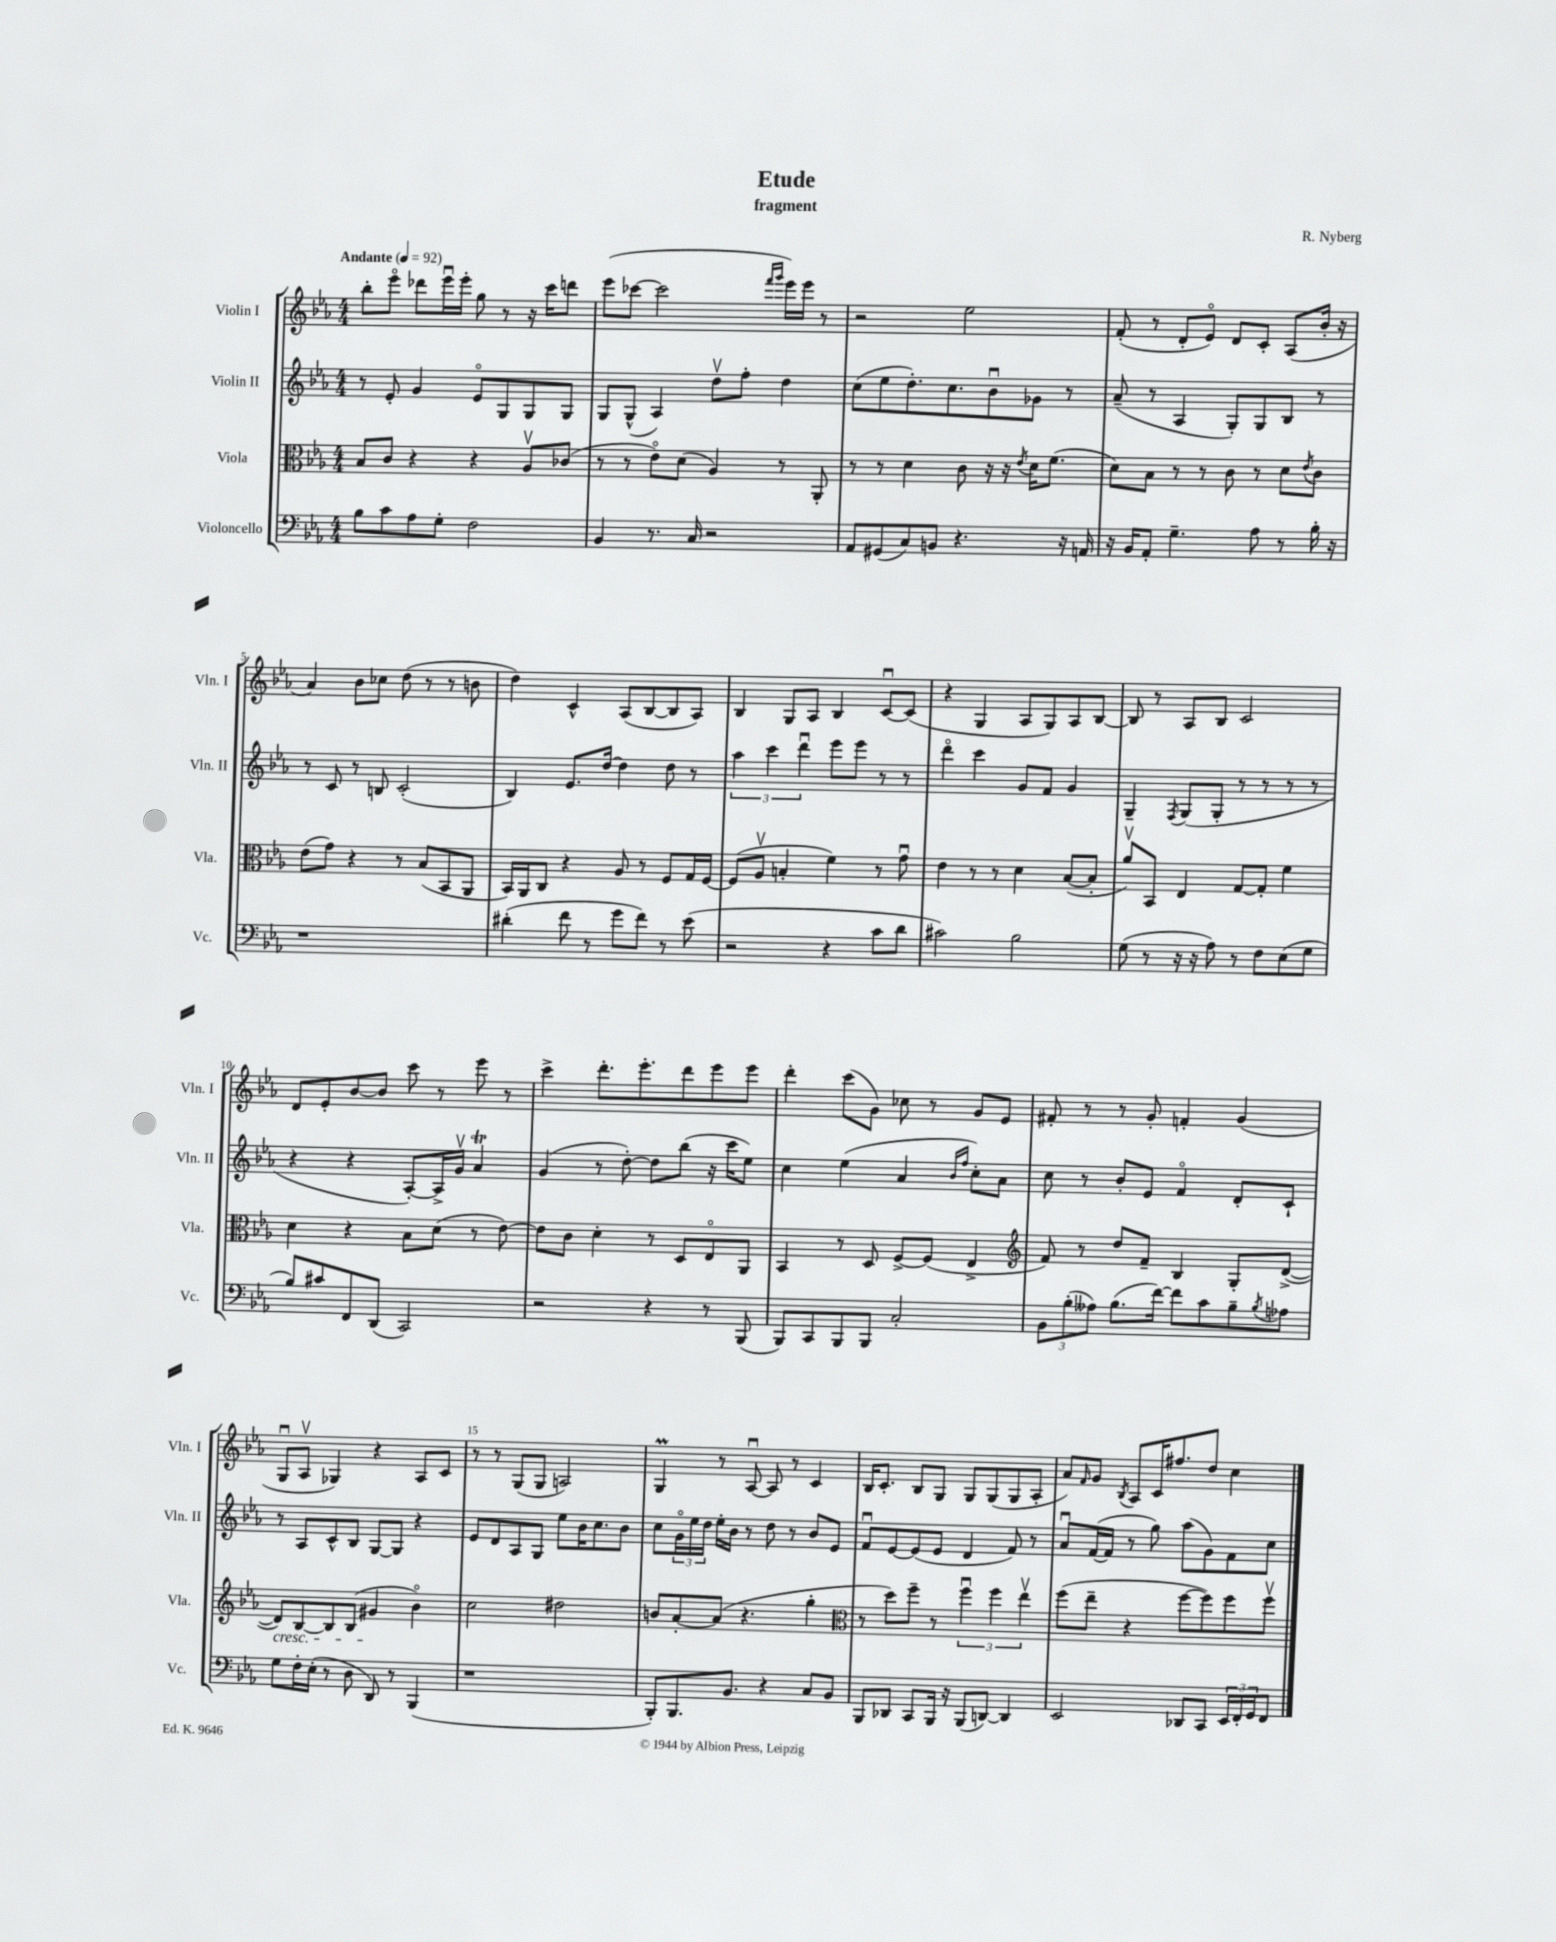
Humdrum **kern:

**kern	**kern	**kern	**kern
*part4	*part3	*part2	*part1
*staff4	*staff3	*staff2	*staff1
*I"Violoncello	*I"Viola	*I"Violin II	*I"Violin I
*I'Vc.	*I'Vla.	*I'Vln. II	*I'Vln. I
*clefF4	*clefC3	*clefG2	*clefG2
*k[b-e-a-]	*k[b-e-a-]	*k[b-e-a-]	*k[b-e-a-]
*M4/4	*M4/4	*M4/4	*M4/4
*MM92	*MM92	*MM92	*MM92
=1	=1	=1	=1
!	!	!	!LO:TX:a:B:t=Andante
8B-\L	8B-/L	8r	8bb-'\L
8c\	8c/J	8e-'/	8eee-\J
8A-\	4r	4g/	8ddd-X\L
8G'\J	.	.	16eee-u\L
.	.	.	16eee-'\JJ
2F\	4r	8e-/L	8gg\
.	.	8G/	8r
.	8A-v/L	8G/	16r
.	.	.	16ccc\KL
.	(8c-X/J	8G/J	8dddn\J
=2	=2	=2	=2
4BB-/	8r	8G/L	(8eee-\L
.	8r	(8G^^/J	[8ccc-X\J
8.r	8e-\L)	4A-/)	2ccc-\]
.	(8d\J	.	.
16C/	.	.	.
2r	4A-/)	8ddv\L	.
.	.	8ff'\J	.
.	.	.	16qqfff/LL
.	.	.	16qqggg/JJ
.	8r	4dd\	16eee-\LL)
.	.	.	16eee-\JJ
.	8AA-'/	.	8r
=3	=3	=3	=3
8AA-/L	8r	(8cc\L	2r
(8GG#X/	8r	8ee-\	.
8C/)	4d\	8.dd'\)	.
8BBn/J	.	.	.
.	.	8.cc\	.
4.r	8c\	.	2ee-\
.	16r	8b-u\	.
.	16r	.	.
.	8qe-/	.	.
.	16d\KL	8g-X\J	.
.	(8.f\J	.	.
16r	.	8r	.
16AAn/	.	.	.
=4	=4	=4	=4
16r	8d\L)	(8a-~/	(8f'/
16BB-/KL	.	.	.
8AA-'/J	8B-\J	8r	8r
4.G~\	8r	4A-/	8d'/L
.	8r	.	8e-/J)
.	8c\	8G'/L)	8d/L
8A-\	8r	8G/	8c'/J
8r	8d\L	8B-/J	(8A-/L
.	8qe-/	.	.
16B-'\	8c\J	8r	16b-'/Jk
16r	.	.	16r
!!LO:LB:g=z
=5	=5	=5	=5
1r	(8e-\L	8r	4a-/)
.	8g\J)	8c/	.
.	4r	8r	8b-\L
.	.	8Bn/	8cc-X\J
.	8r	(2c'/	(8dd\
.	(8B-/L	.	8r
.	8BB-/	.	8r
.	8AA-/J	.	8bn\
=6	=6	=6	=6
(4d#X'\	16BB-/LL)	4B-/)	4dd\)
.	16AA-/J	.	.
.	8C/J	.	.
8f\	4r	8.e-/L	4c^^/
8r	.	.	.
.	.	[16dd/Jk	.
8g\L	8A-/	4dd\]	(8A-/L
8f\J)	8r	.	[8B-/
8r	8F/L	8dd\	8B-/]
(8e-\	16G/L	8r	8A-/J)
.	[16F/JJ	.	.
=7	=7	=7	=7
2r	(8F/L]	6aa-\	4B-/
.	8A-v/J	.	.
.	.	6ccc\	.
.	4Bn'/	.	8G/L
.	.	6dddu\	.
.	.	.	8A-/J
4r	4f\)	8eee-\L	4B-/
.	.	8eee-\J	.
8c\L	8r	8r	[8cu/L
8d\J	8gu\	8r	(8c/J]
=8	=8	=8	=8
2c#X\)	4e-\	4ddd\	4r
.	8r	4ccc\	4G/
.	8r	.	.
2B-\	4d\	8g/L	8A-/L
.	.	8f/J	8G/)
.	([8B-/L	4g/	8A-/
.	8B-'/J]	.	[8B-/J
=9	=9	=9	=9
(8G\	8a-v/L)	4G~/	8B-/]
8r	8BB-/J	.	8r
.	.	8qF/	.
16r	4E-/	(8G/L	8A-/L
16r	.	.	.
8A-\)	.	8G'/J	8B-/J
8r	[8G/L	8r	2c/
8F\L	8G'/J]	8r	.
(8E-\	4f\	8r	.
8G\J	.	8r	.
!!LO:LB:g=z
=10	=10	=10	=10
8B-/L)	4d\	4r	8d/L
8c#X/	.	.	8e-'/
8FF/	4r	4r	[8b-/
(8DD/J	.	.	8b-/J]
2CC/)	8B-\L	[8A-'/L)	8ccc\
.	(8d\J	16A-^/L]	8r
.	.	16gv/JJ	.
.	8r	4a-T/	8eee-\
.	[8e-\)	.	8r
=11	=11	=11	=11
2r	8e-\L]	(4g/	4ccc^\
.	8c\J	.	.
.	4d'\	8r	8.ddd'\L
.	.	[8dd'\)	.
.	.	.	8.eee-'\
4r	8r	8dd\L]	.
.	8D/L	(8bb-\J	8ddd\
8r	8E-/	16r	8eee-\
.	.	16ccc\KL	.
(8BBB-/	8AA-/J	8ee-\J)	8eee-\J
=12	=12	=12	=12
8BBB-/L)	4BB-/	4cc\	4ddd'\
8CC/	.	.	.
8BBB-/	8r	(4ee-\	(8ccc\L
8BBB-/J	8D/	.	8g\J)
2C'/	[8F^/L	4a-/	8cc-X\
.	(8F/J]	.	8r
.	.	16qqb-/LL	.
.	.	16qqff/JJ	.
.	4E-^/	8cc'\L)	8g/L
.	.	8a-\J	8e-/J
=13	=13	=13	=13
*	*clefG2	*	*
12BB-\L	8f/)	8cc\	8f#X'/
(12B-'\	.	.	.
.	8r	8r	8r
12A--X\J)	.	.	.
(8.B-\L	8dd/L	8b-'/L	8r
.	8f~/J	8e-/J	8g'/
[16f\Jk)	.	.	.
8f\L]	4B-/	4f/	4fn'/
8c\	.	.	.
8B-~\	8G'/L	8d'/L	(4g/
8qB-/	.	.	.
8A-X\J	([8d^/J	8c`/J	.
!!LO:LB:g=z
=14	=14	=14	=14
!	!LO:TX:b:i:t=cresc.	!	!
8G\L	8d/L])	8r	8Gu/L
16F'\L	[8B-/	8A-/L	8A-v/J
(16E-'\JJ	.	.	.
8r	8B-/]	8c^^/	4G-X/)
8D\	(8B-/J	8B-/J	.
8DD/)	4g#X/	[8G/L	4r
8r	.	8G/J]	.
(4BBB-/	4b-\)	4r	8A-/L
.	.	.	8c/J
=15	=15	=15	=15
1r	2cc\	8e-/L	8r
.	.	8d/	8r
.	.	8A-/	(8G/L
.	.	8G/J	8G/J
.	2dd#X\	8ee-\L	2An/)
.	.	16b-\K	.
.	.	8.cc\	.
.	.	8b-\J	.
=16	=16	=16	=16
8BBB-'/L)	8bn/L	8cc\L	4Gm/
8.BBB-/	[8a-'/	24g\L	.
.	.	24ee-\	.
.	.	24dd\JJ	.
.	(8a-/J]	16ee-'\LL	8r
8.BB-/J	.	16b-\JJ	.
.	4.r	8r	[8A-u/
4r	.	8dd\	8A-/]
.	.	8r	8r
8C/L	4gg'\	8b-/L	4c/
8BB-/J	.	8e-/J	.
=17	=17	=17	=17
*	*clefC3	*	*
8BBB-/L	8r	8fu/L	16B-/KL
.	.	.	8.c'/J
8DD-X/J	8dd\L)	[8e-/	.
8CC/L	8ff~\J	(8e-/]	8B-/L
16BBB-/Jk	8r	8e-/J	8G/J
16r	.	.	.
(8BBB-/L	6ffu\	4d/	8G/L
[8DDn/J)	.	.	(8G/
.	6ff\	.	.
4DD/]	.	8f/)	8G/
.	6ee-v\	.	.
.	.	8r	8A-'/J
=18	=18	=18	=18
2EE-/	(8ff\L	8a-u/L	8a-/L)
.	.	.	16qqf/
.	8ee-~\J	([16f/L	8g/J
.	.	16f/JJ]	.
.	.	.	8qB-/
.	4r	8r	8A-/L
.	.	8gg\)	16c/K
.	.	.	8.ff#X/
8DD-X/L	[8ff\L	(8aa-\L	.
8CC/J	8ff\])	8g\)	8dd/J
24EE-/LL	8ff\	8f\	4cc\
24FF'/	.	.	.
24GG/J	.	.	.
8FF/J	8ffv\J	8cc\J	.
==	==	==	==
*-	*-	*-	*-
